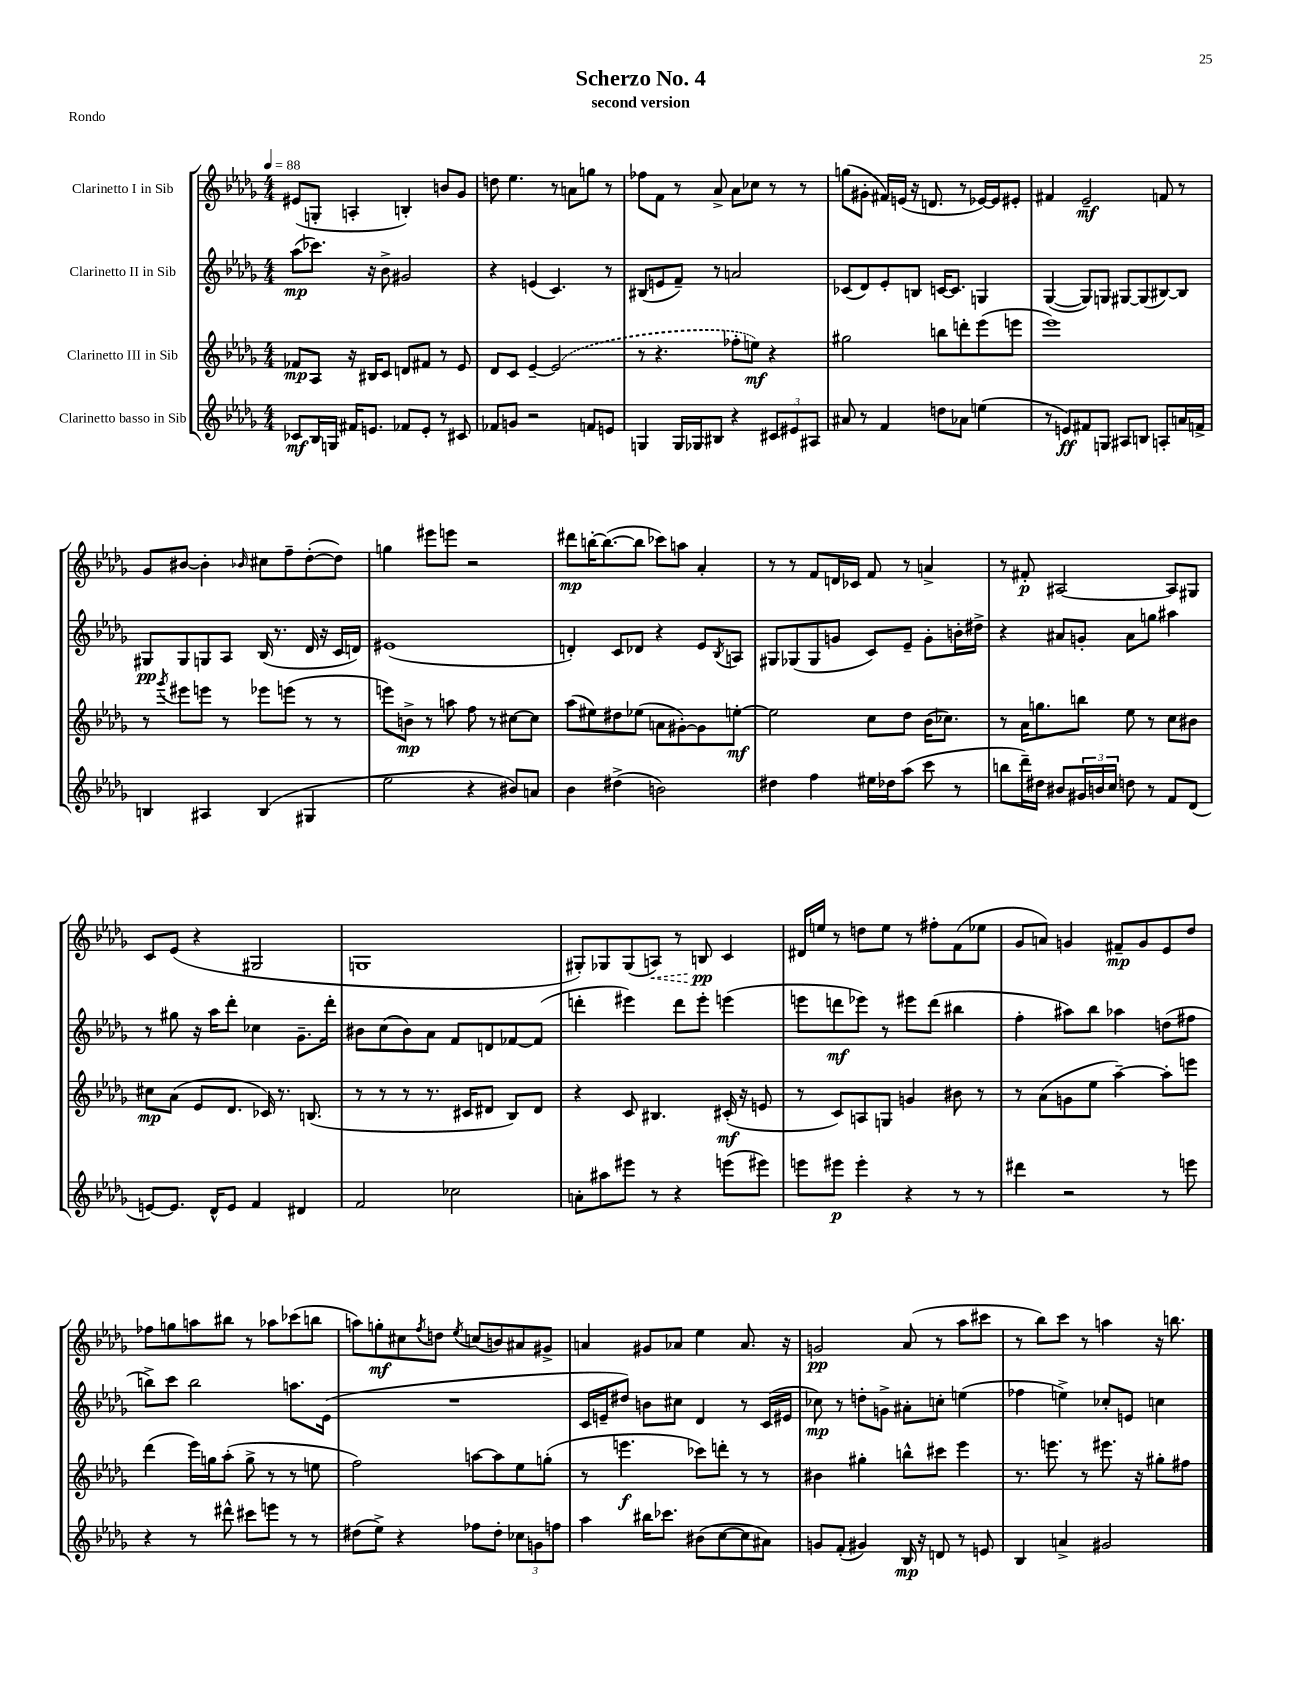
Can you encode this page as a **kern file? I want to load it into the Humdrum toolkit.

**kern	**kern	**kern	**kern
*staff4	*staff3	*staff2	*staff1
*clefG2	*clefG2	*clefG2	*clefG2
*k[b-e-a-d-g-]	*k[b-e-a-d-g-]	*k[b-e-a-d-g-]	*k[b-e-a-d-g-]
*M4/4	*M4/4	*M4/4	*M4/4
*MM88	*MM88	*MM88	*MM88
8c-	8f-	(8aa-	(8e#
16B-	8A-	8.ccc-)	8G'
16G	.	.	.
16f#	16r	.	4A'
8.e	16B#	16r	.
.	8c	8b-^	.
8f-	8d	2g#	4B')
8e'	8f#	.	.
8r	8r	.	8b
8c#	8e-	.	8g-
=	=	=	=
8f-	8d-	4r	8dd
8g	8c	.	4.ee-
2r	[4e-~	(4e	.
.	(2e-]	4.c)	8r
.	.	.	8a
8f	.	.	8gg
8e	.	8r	8r
=	=	=	=
4G	8r	(8B#	8ff-
.	4.r	8e	8f
16G	.	8f~)	8r
16G-	.	.	.
8B#	.	8r	8a-^
4r	8ff-'	2a	8a-
.	8ee)	.	8cc-
12c#	4r	.	8r
12e#	.	.	.
.	.	.	8r
12A#	.	.	.
=	=	=	=
8a#	2gg#	(8c-	(8gg
8r	.	8d-)	8g#'
4f	.	8e-'	16f#)
.	.	.	(16e
.	.	8B	16r
.	.	.	8.d
8dd	8bb	[16c	.
.	.	8.c]	.
8a-	8ddd'	.	8r
(4ee	(8eee-	4G	[16e-)
.	.	.	16e-]
.	8eee	.	8e#'
=	=	=	=
8r	1eee-)	([4G-	4f#
8e)	.	.	.
8f#	.	8G-])	2e-~
8G	.	8G	.
8A#	.	[8G#	.
8B	.	(8G#]	.
8A'	.	[8B#)	8f
16a	.	8B#]	8r
16f^	.	.	.
=	=	=	=
4B	8r	8G#	8g-
.	8qggg-	.	.
.	8eee#	8G#	[8b#
4A#	8eee	8G	4b#']
.	8r	8A-	.
.	.	.	16qqb-
(4B	8eee-	(16B-	8cc#
.	.	8.r	.
.	(8eee	.	8ff~
4G#	8r	16d-	([8dd-'
.	.	16r	.
.	8r	16c	8dd-])
.	.	16d)	.
=	=	=	=
2ee-	8eee)	(1e#	4gg
.	8b^	.	.
.	8r	.	8eee#
.	8aa	.	8eee
4r	8ff	.	2r
.	8r	.	.
8b#)	[8cc#	.	.
8a	8cc#]	.	.
=	=	=	=
4b-	(8aa-	4d')	8ddd#
.	8ee#)	.	[16bb'
.	.	.	(8.bb_
(4dd#^	8dd#	8c	.
.	(8ee-	8d-	8bb]
2b)	8a	4r	8ccc-)
.	[8g#')	.	8aa
.	8g#]	8e-	4a-'
.	.	8qB-	.
.	[8ee'	8A	.
=	=	=	=
4dd#	2ee]	8G#	8r
.	.	(8G-	8r
4ff	.	8G-	8f
.	.	8g	16d
.	.	.	16c-
16ee#	8cc	8c)	8f
16dd-	.	.	.
(8aa-	8dd-	8e-~	8r
8ccc	(16b-	8g'	4a^
.	8.cc-)	.	.
8r	.	16b'	.
.	.	16dd#^	.
=	=	=	=
8bb	8r	4r	8r
16ddd-~)	16a-	.	8f#'
16dd#	8.gg	.	.
8b#	.	8a#	[2A#
24g#	8bb	8g'	.
24b	.	.	.
24cc	.	.	.
8dd	8ee-	8a#	.
8r	8r	8gg	.
8f	8cc	4aa#	8A#]
(8d-	8b#	.	8G#
=	=	=	=
[8e)	8cc#	8r	8c
8.e]	(8a-	8gg#	(8e-
.	8e-	16r	4r
16d-^^	.	16aa-	.
8e	8.d-	8ddd-'	.
4f	.	4cc-	2G#
.	16c-)	.	.
.	8.r	.	.
4d#	.	8.g-~	.
.	(8.B	.	.
.	.	16ddd-'	.
=	=	=	=
2f	8r	8b#	1G
.	8r	(8cc	.
.	8r	8b#)	.
.	8.r	8a-	.
2cc-	.	8f	.
.	16c#	.	.
.	8d#	8d	.
.	8B-)	[8f-	.
.	8d#	(8f-]	.
=	=	=	=
8a'	4r	4ddd'	8G#')
8aa#	.	.	8G-
8eee#	8c	4eee#)	(8G-
8r	4.B#	.	8A)
4r	.	8ddd	8r
.	.	8eee#'	8B
(8eee	(16c#'	(4eee	4c
.	16r	.	.
8eee#)	8e	.	.
=	=	=	=
8eee	8r	8eee	16d#
.	.	.	16ee
8eee#	8c)	8ddd	8r
4eee#'	8A	8eee-)	8dd
.	8G	8r	8ee
4r	4g	8eee#	8r
.	.	(8ddd	8ff#'
8r	8b#	4bb#	(8f
8r	8r	.	8ee-
=	=	=	=
4ddd#	8r	4ff'	8g-
.	(8a-	.	8a)
2r	8g	8aa#)	4g
.	8ee-	8bb-	.
.	[4aa-~)	4aa-	8f#~
.	.	.	8g
8r	8aa-']	(8dd	8e-
8eee	8eee	8ff#	8dd-
=	=	=	=
4r	(4ddd-	8bb^)	8ff-
.	.	8ccc	8gg
8r	16eee-)	2bb	8aa
.	16gg	.	.
8ddd#^^	(8aa-'	.	8bb#
8ccc#	8gg^	.	8r
8eee	8r	.	8aa-
8r	8r	8.aa	(8ccc-
8r	8ee	.	8bb
.	.	(16e-	.
=	=	=	=
(8dd#	2ff)	1r	8aa)
8ee-^)	.	.	8gg'
4r	.	.	8cc#
.	.	.	8qff
.	.	.	8dd
.	.	.	8qee-
8ff-	[8aa	.	(8cc
8dd#'	8aa]	.	8b)
12cc-	8ee-	.	8a#
12g	.	.	.
.	(8gg'	.	8g#^
12ff	.	.	.
=	=	=	=
4aa-	8r	16c	4a
.	.	16e~	.
.	4.eee	8dd#)	.
16bb#	.	8b	8g#
8.ccc-	.	.	.
.	.	8cc#	8a-
(8b#	8ccc-)	4d-	4ee-
[8cc	8ddd'	.	.
8cc]	8r	8r	8.a-
8a#)	8r	(16c	.
.	.	16e#	16r
=	=	=	=
8g	4b#	8cc-)	2g
(8f'	.	8r	.
4g#)	4gg#'	8dd'	.
.	.	8g^	.
16B-	8bb^^	8a#'	(8a-
16r	.	.	.
8d	8ccc#	8cc'	8r
8r	4eee-	(4ee	8aa-
8e	.	.	8ccc#
=	=	=	=
4B-	8.r	4ff-	8r
.	.	.	8bb-)
.	8.eee	.	.
4a^	.	4ee^)	8ccc
.	8r	.	8r
2g#	8.eee#	8cc-'	4aa
.	.	8e	.
.	16r	.	.
.	8gg#'	4cc	16r
.	.	.	8.bb
.	8ff#	.	.
==	==	==	==
*-	*-	*-	*-
